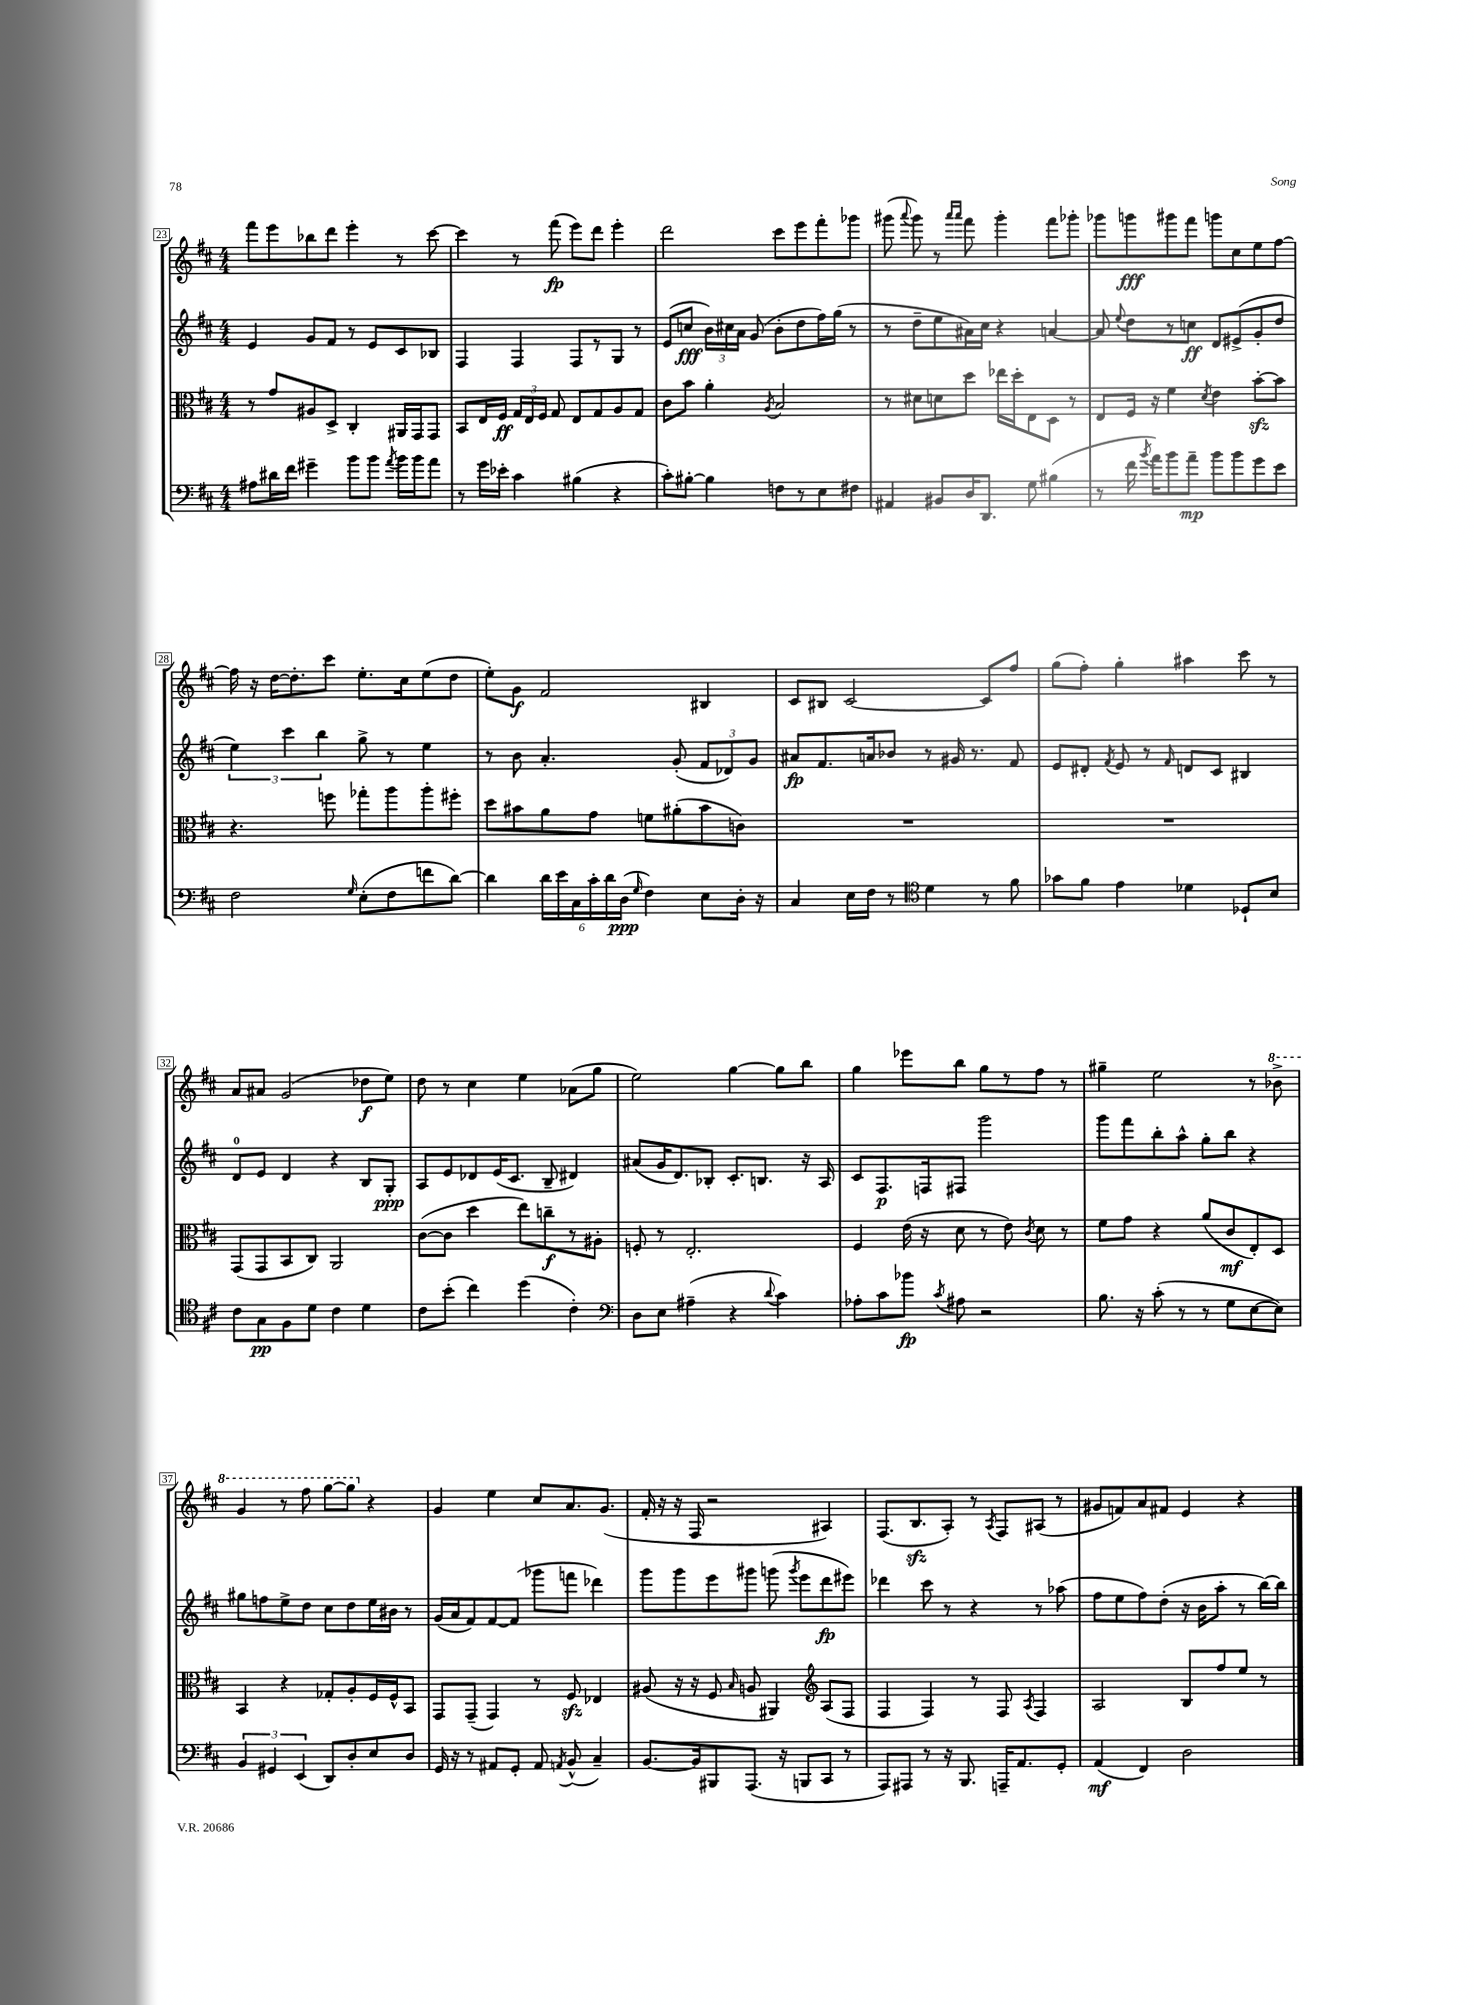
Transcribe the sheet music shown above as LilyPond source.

<<
\new StaffGroup <<
\new Staff = "s0" {
    \clef treble \key d \major \numericTimeSignature \time 4/4
    \autoBeamOff fis'''8[ e'''8 bes''8 d'''8] e'''4-. r8 cis'''8~ |
    cis'''4 r8 fis'''8\fp( e'''8[) d'''8] e'''4-. |
    d'''2 cis'''8[ e'''8 fis'''8-. ges'''8] |
    gis'''8( \appoggiatura { a'''8 } gis'''8) r8 \grace { a'''16[ a'''16] } fis'''8 gis'''4-. fis'''8[ ges'''8]-. |
    ges'''8[ g'''8\fff gis'''8 fis'''8] g'''8[ cis''8 e''8 fis''8]~ |
    fis''16 r16 d''16[~ d''8.-. cis'''8] e''8.[-. cis''16 e''8( d''8] |
    e''8[-.) g'8]\f fis'2 bis4 |
    cis'8[ bis8] cis'2~ cis'8[ fis''8] |
    g''8[( fis''8]-.) g''4-. ais''4 cis'''8 r8 |
    a'8[ ais'8] g'2( des''8[\f e''8]) |
    d''8 r8 cis''4 e''4 aes'8[( g''8] |
    e''2) g''4~ g''8[ b''8] |
    g''4 ees'''8[ b''8] g''8[ r8 fis''8] r8 |
    gis''4-- e''2 r8 \ottava #1 bes''8-> |
    g''4 r8 fis'''8 g'''8[~ g'''8] \ottava #0 r4 |
    g'4 e''4 cis''8[ a'8. g'8.]( |
    fis'16-. r16 r16 fis16 r2 ais4) |
    fis8.[( b8.\sfz a8]-.) r8 \acciaccatura { a8 } fis8[ ais8]( r8 |
    gis'8[ f'8) a'8 fis'8] e'4 r4 \bar "|." |
}
\new Staff = "s1" {
    \clef treble \key d \major \numericTimeSignature \time 4/4
    \autoBeamOff e'4 g'8[ fis'8] r8 e'8[ cis'8 bes8] |
    fis4 fis4 fis8[ r8 g8] r8 |
    e'8[( c''8]\fff \tuplet 3/2 { b'16[) cis''16 a'16] } g'8( b'8[-. d''8 fis''16) g''16]( r8 |
    r8 d''8[-- e''8 ais'16) cis''16] r4 a'4~ |
    a'8 \appoggiatura { e''8 } d''8[ r8 c''8]\ff d'8[ eis'8->( g'8-. d''8] |
    \tuplet 3/2 { e''4) cis'''4 b''4 } g''8-> r8 e''4 |
    r8 b'8 a'4.-. g'8-.( \tuplet 3/2 { fis'8[ des'8) g'8] } |
    ais'8[\fp fis'8. a'16 bes'8] r8 gis'16 r8. fis'8 |
    e'8[ dis'8]-. \acciaccatura { fis'8 } e'8 r8 \grace { fis'16 } d'8[ cis'8] bis4 |
    d'8[-0 e'8] d'4 r4 b8[ g8]-.\ppp |
    a8[ e'8 des'8 e'16( cis'8.] b8-- dis'4) |
    ais'8[( g'16 d'8.) bes8]-. cis'8.[-. b8.] r16 a16 |
    cis'8[ fis8.\p f16 fis8] g'''2 |
    g'''8[ fis'''8 b''8-. a''8]-^ g''8[-. b''8] r4 |
    gis''8[ f''8 e''8-> d''8] cis''8[ d''8 e''16 bis'16] r8 |
    g'16[( a'16 fis'8) fis'8~ fis'8]( ges'''8[ f'''8] des'''4) |
    g'''8[ g'''8 e'''8 gis'''8] g'''8( \acciaccatura { g'''8 } e'''8[ d'''8\fp eis'''8]) |
    des'''4 cis'''8 r8 r4 r8 aes''8( |
    fis''8[ e''8 fis''8) d''8]-.( r16 b'16[ a''8]-. r8 b''16[~) b''16] \bar "|." |
}
\new Staff = "s2" {
    \clef alto \key d \major \numericTimeSignature \time 4/4
    \autoBeamOff r8 g'8[ ais8 d8]-> cis4-. ais,16[ g,16 g,8] |
    b,8[ e16 fis16]\ff \tuplet 3/2 { g16[ e16 fis16] } g8 e8[ g8 a8 g8] |
    cis'8[ b'8] a'4-. \acciaccatura { a8 } b2 |
    r8 dis'8[ d'8 d''8] ees''16[ d''16-. e8 d8] r8 |
    e8[ fis16] r16 fis'4 \acciaccatura { d'8 } e'4 b'8[~-.\sfz b'8] |
    r4. f''8 ges''8[-. a''8 a''8-. fis''8]-. |
    d''8[ bis'8 a'8 g'8] f'8[ ais'8-.( bis'8 c'8]) |
    R1 |
    R1 |
    g,8[( g,8 b,8 cis8]) a,2 |
    cis'8[~( cis'8] d''4 e''8[) c''8--\f r8 ais8]-. |
    f8-. r8 e2.-. |
    fis4 e'16( r16 d'8 r8 e'8) \acciaccatura { cis'8 } d'8 r8 |
    fis'8[ g'8] r4 a'8[( cis'8\mf e8-.) d8] |
    b,4 r4 ges8[-. a8-. fis16 fis16-^ b,8] |
    g,8[ g,8]--( g,4) r8 fis8\sfz ees4 |
    ais8( r16 r16 fis8 \grace { b16 } a8 ais,4) \clef treble a8[( fis8] |
    fis4 fis4) r8 fis8 \acciaccatura { a8 } fis4 |
    a2 b8[ fis''8 e''8] r8 \bar "|." |
}
\new Staff = "s3" {
    \clef bass \key d \major \numericTimeSignature \time 4/4
    \autoBeamOff ais8[ dis'16 fis'16] gis'4-- b'8[ b'8] \acciaccatura { a'8 } b'16[ b'16 a'8] |
    r8 g'16[ ees'16]-. cis'4 bis4( r4 |
    cis'8[-.) bis8]~-. bis4 f8[ r8 e8 fis8] |
    ais,4 bis,8[ d16 d,8.] g8 bis4( |
    r8 fis'16 \acciaccatura { b'8 } a'16[) b'8 a'8]--\mp b'8[ b'8 g'8 e'8] |
    fis2 \grace { g16 } e8[-.( fis8 f'8 d'8]~) |
    d'4 \tuplet 6/4 { d'16[ e'16 cis16 cis'16-. d'16 d16]\ppp( } \grace { g16 } fis4) e8[ d16]-. r16 |
    cis4 e16[ fis16] r8 \clef tenor d'4 r8 fis'8 |
    ges'8[ fis'8] e'4 des'4 des8[-! b8] |
    cis'8[ g8\pp fis8 d'8] cis'4 d'4 |
    cis'8[ b'8]-.( cis''4) d''4( cis'4-.) |
    \clef bass d8[ e8] ais4--( r4 \appoggiatura { d'8 } cis'4) |
    aes8[-. cis'8 bes'8]\fp \acciaccatura { cis'8 } ais8 r2 |
    b8. r16 cis'8-.( r8 r8 g8[ e8~ e8]) |
    \tuplet 3/2 { b,4 gis,4 e,4( } d,8[) d8-. e8 d8] |
    g,16 r16 r8 ais,8[ g,8]-. ais,8 \acciaccatura { a,8 } b,8-^( cis4--) |
    b,8.[~ b,16 bis,,8 a,,8.]( r16 b,,8[ cis,8] r8 |
    a,,8[) ais,,8] r8 r16 b,,8. a,,16[-- a,8. g,8]-. |
    a,4\mf( fis,4) d2 \bar "|." |
}
>>
>>
\layout { \context { \Score currentBarNumber = #23 \override BarNumber.stencil = #(make-stencil-boxer 0.1 0.3 ly:text-interface::print) } }
